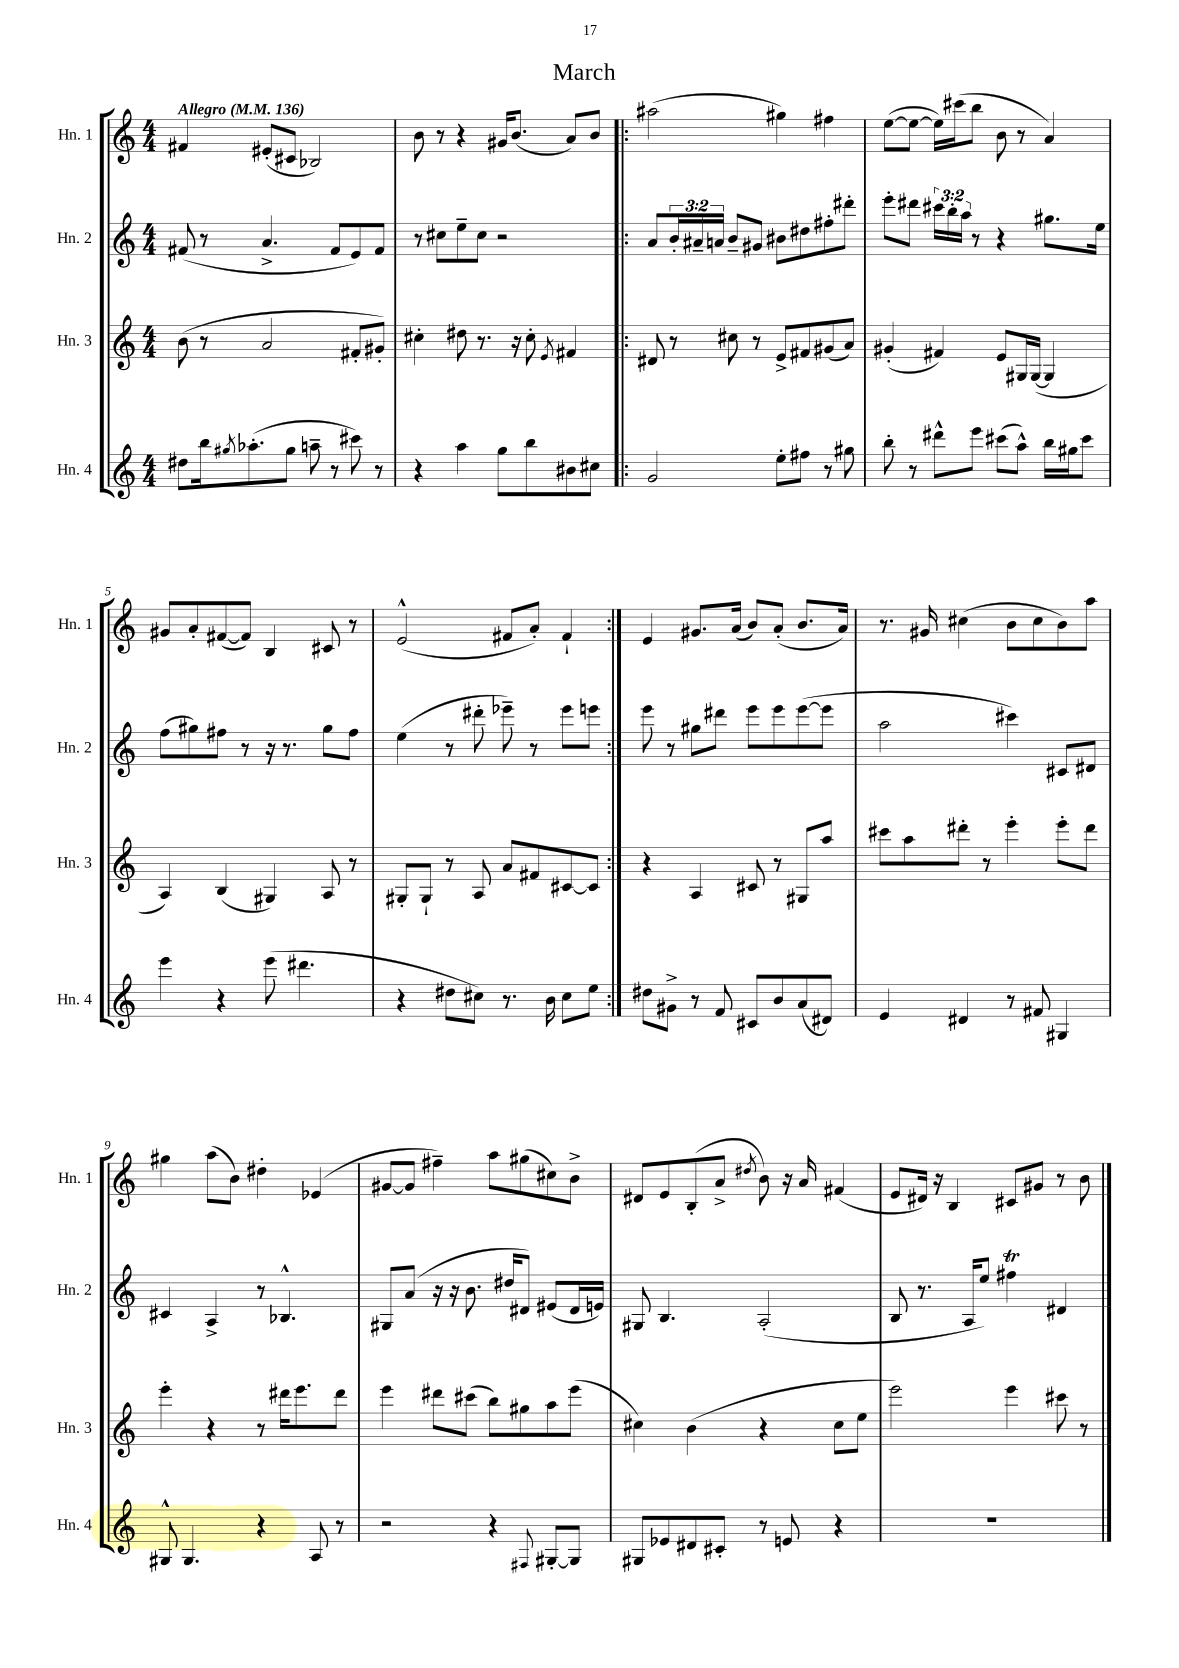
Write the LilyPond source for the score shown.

\header { title = "March" }
<<
\new StaffGroup <<
\new Staff = "s0" \with { instrumentName = "Hn. 1" shortInstrumentName = "Hn. 1" } {
    \clef treble \key c \major \numericTimeSignature \time 4/4 \tempo "Allegro" 4 = 136
    fis'4 eis'8-.( cis'8 bes2) |
    b'8 r8 r4 gis'16 b'8.( a'8) b'8 |
    \repeat volta 2 { ais''2( gis''4) fis''4 |
    e''8~( e''8~ e''16) cis'''16( b''8 b'8 r8 a'4) |
    gis'8 a'8-. fis'8~( fis'8) b4 cis'8 r8 |
    e'2-^( fis'8 a'8-.) fis'4-! | }
    e'4 gis'8. a'16( b'8) a'8-.( b'8. a'16) |
    r8. gis'16 cis''4( b'8 cis''8 b'8) a''8 |
    gis''4 a''8( b'8) dis''4-. ees'4( |
    gis'8~ gis'8 fis''4--) a''8 gis''8( cis''8) b'8-> |
    dis'8 e'8 b8-.( a'8-> \acciaccatura { dis''8 } b'8) r16 a'16 fis'4( |
    e'8 dis'16) r16 b4 cis'8 gis'8 r8 b'8 \bar "|." |
}
\new Staff = "s1" \with { instrumentName = "Hn. 2" shortInstrumentName = "Hn. 2" } {
    \clef treble \key c \major \numericTimeSignature \time 4/4 \override Staff.TupletNumber.text = #tuplet-number::calc-fraction-text
    fis'8( r8 a'4.-> fis'8 e'8) fis'8 |
    r8 cis''8 e''8-- cis''8 r2 |
    \repeat volta 2 { a'8 \tuplet 3/2 { b'16-. ais'16-- a'16 } b'8-- gis'8 bis'8 dis''8 fis''8-. dis'''8-. |
    e'''8-. dis'''8 \tuplet 3/2 { cis'''16 b''16-. a''16 } r8 r4 gis''8. e''16 |
    f''8( gis''8) fis''8 r8 r16 r8. gis''8 fis''8 |
    e''4( r8 dis'''8-. ees'''8--) r8 ees'''8 e'''8 | }
    e'''8 r8 gis''8 dis'''8 e'''8 e'''8 e'''8~( e'''8 |
    a''2 cis'''4) cis'8 dis'8 |
    cis'4 a4-> r8 bes4.-^ |
    gis8 a'8( r16 r16 b'8. dis''16 dis'8) eis'8( dis'16 e'16) |
    gis8 b4. a2-.( |
    b8 r8. a16 e''8) fis''4\trill dis'4 \bar "|." |
}
\new Staff = "s2" \with { instrumentName = "Hn. 3" shortInstrumentName = "Hn. 3" } {
    \clef treble \key c \major \numericTimeSignature \time 4/4
    b'8( r8 a'2 fis'8-. gis'8-.) |
    cis''4-. dis''8 r8. r16 cis''8-. \acciaccatura { e'8 } fis'4 |
    \repeat volta 2 { dis'8 r8 cis''8 r8 e'8-> fis'8 gis'8( a'8) |
    gis'4-.( fis'4) e'8 gis16 gis16~( gis4 |
    a4) b4( gis4) a8 r8 |
    gis8-. gis8-! r8 a8 a'8 fis'8 cis'8~ cis'8 | }
    r4 a4 cis'8 r8 gis8 a''8 |
    cis'''8 a''8 dis'''8-. r8 e'''4-. e'''8-. dis'''8 |
    e'''4-. r4 r8 dis'''16 e'''8. dis'''8 |
    e'''4 dis'''8 cis'''8( b''8) gis''8 a''8 e'''8( |
    cis''4) b'4( r4 cis''8 e''8 |
    e'''2) e'''4 cis'''8 r8 \bar "|." |
}
\new Staff = "s3" \with { instrumentName = "Hn. 4" shortInstrumentName = "Hn. 4" } {
    \clef treble \key c \major \numericTimeSignature \time 4/4
    dis''8 b''16 \acciaccatura { gis''8 } aes''8.-.( gis''8 a''8-- r8 cis'''8) r8 |
    r4 a''4 g''8 b''8 bis'8 cis''8 |
    \repeat volta 2 { g'2 e''8-. fis''8 r8 gis''8 |
    b''8-. r8 dis'''8-^ e'''8 cis'''8( a''8-^) b''16 gis''16 cis'''8 |
    e'''4 r4 e'''8( dis'''4. |
    r4 dis''8 cis''8) r8. b'16 cis''8 e''8 | }
    dis''8 gis'8-> r8 f'8 cis'8 b'8 a'8( dis'8) |
    e'4 dis'4 r8 fis'8 gis4 |
    gis8-^ gis4. r4 a8 r8 |
    r2 r4 \appoggiatura { fis8 } gis8~-. gis8 |
    gis8 ees'8 dis'8 cis'8-. r8 e'8 r4 |
    R1 \bar "|." |
}
>>
>>
